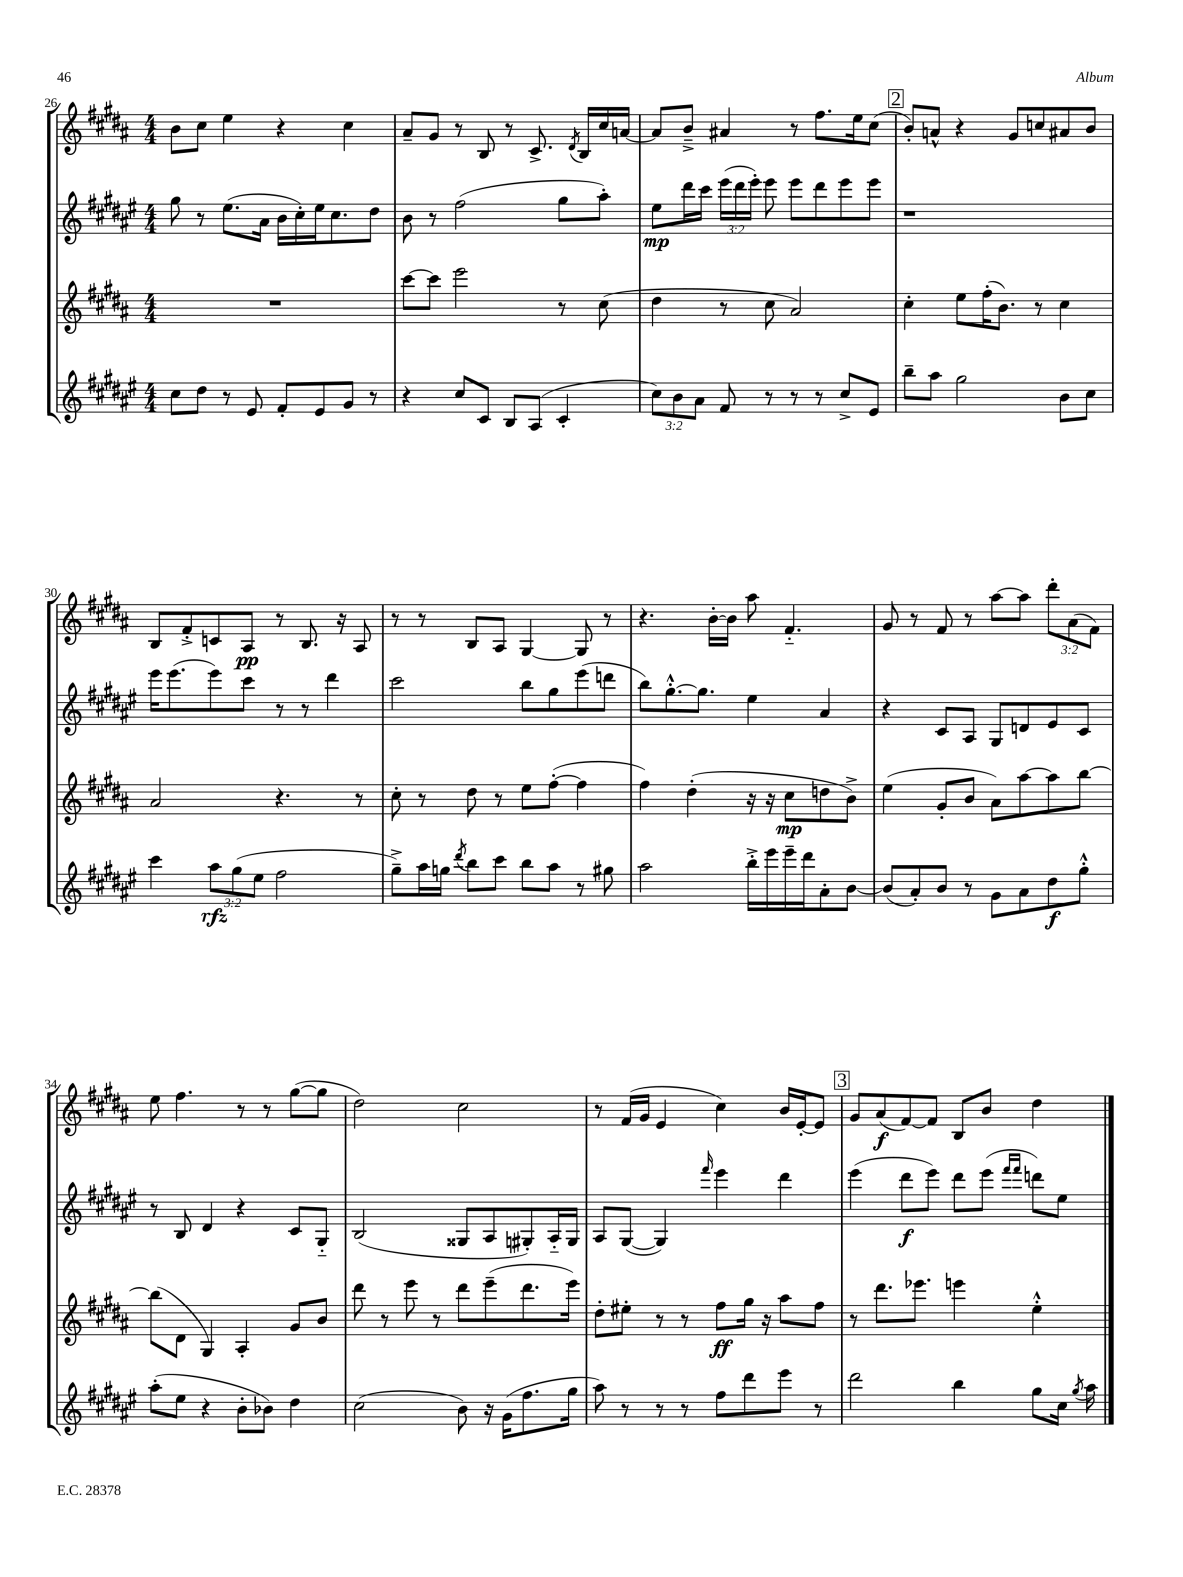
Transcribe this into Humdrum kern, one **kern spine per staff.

**kern	**kern	**kern	**kern
*staff4	*staff3	*staff2	*staff1
*clefG2	*clefG2	*clefG2	*clefG2
*k[f#c#g#d#a#e#]	*k[f#c#g#d#a#]	*k[f#c#g#d#a#e#]	*k[f#c#g#d#a#]
*M4/4	*M4/4	*M4/4	*M4/4
8cc#	1r	8gg#	8b
8dd#	.	8r	8cc#
8r	.	(8.ee#	4ee
8e#	.	.	.
.	.	16a#	.
8f#'	.	16b	4r
.	.	16cc#')	.
8e#	.	16ee#	.
.	.	8.cc#	.
8g#	.	.	4cc#
8r	.	8dd#	.
=	=	=	=
4r	[8ccc#	8b	8a#~
.	8ccc#]	8r	8g#
8cc#	2eee	(2ff#	8r
8c#	.	.	8B
8B	.	.	8r
(8A#	.	.	8.c#^
4c#'	8r	8gg#	.
.	.	.	8qd#
.	.	.	16B
.	(8cc#	8aa#')	16cc#
.	.	.	[16a
=	=	=	=
12cc#)	4dd#	8ee#	8a]
12b	.	.	.
.	.	16ddd#	8b~^
12a#	.	.	.
.	.	16ccc#	.
8f#	8r	(24eee#	4a#
.	.	24ddd#	.
.	.	24eee#')	.
8r	8cc#	8eee#	.
8r	2a#)	8eee#	8r
8r	.	8ddd#	8.ff#
8cc#^	.	8eee#	.
.	.	.	16ee
8e#	.	8eee#	(8cc#
=	=	=	=
8bb~	4cc#'	1r	8b')
8aa#	.	.	8a^^
2gg#	8ee	.	4r
.	(16ff#'	.	.
.	8.b)	.	.
.	.	.	8g#
.	8r	.	8cc
8b	4cc#	.	8a#
8cc#	.	.	8b
=	=	=	=
4ccc#	2a#	16eee#	8B
.	.	(8.eee#	.
.	.	.	8f#'^
12aa#	.	8eee#)	8c
(12gg#	.	.	.
.	.	8ccc#	8A#
12ee#	.	.	.
2ff#	4.r	8r	8r
.	.	8r	8.B
.	.	4ddd#	.
.	.	.	16r
.	8r	.	8A#
=	=	=	=
8gg#~^)	8cc#'	2ccc#	8r
16aa#	8r	.	8r
16gg	.	.	.
8qddd#	.	.	.
8bb	8dd#	.	8B
8ccc#	8r	.	8A#
8bb	8ee	8bb	[4G#
8aa#	([8ff#'	8gg#	.
8r	4ff#]	(8eee#	8G#]
8gg#	.	8ddd	8r
=	=	=	=
2aa#	4ff#)	8bb)	4.r
.	.	[8.gg#'^^	.
.	(4dd#'	.	.
.	.	8.gg#]	.
.	.	.	[16b'
.	.	.	16b]
16bb'^	16r	4ee#	8aa#
16eee#	16r	.	.
16eee#~	8cc#	.	4.f#'~
16ddd#	.	.	.
8a#'	8dd	4a#	.
[8b	8b^)	.	.
=	=	=	=
(8b]	(4ee	4r	8g#
8a#')	.	.	8r
8b	8g#'	8c#	8f#
8r	8b	8A#	8r
8g#	8a#)	8G#	[8aa#
8a#	[8aa#	8d	8aa#]
8dd#	8aa#]	8e#	12ddd#'
.	.	.	(12a#
8gg#'^^	[8bb	8c#	.
.	.	.	12f#)
=	=	=	=
(8aa#'	(8bb]	8r	8ee
8ee#	8d#	8B	4.ff#
4r	4G#)	4d#	.
8b'	4A#'	4r	8r
8b-)	.	.	8r
4dd#	8g#	8c#	([8gg#
.	8b	8G#'~	8gg#]
=	=	=	=
(2cc#	8ddd#	(2B	2dd#)
.	8r	.	.
.	8eee	.	.
.	8r	.	.
8b)	8ddd#	8G##	2cc#
16r	(8eee~	8A#	.
(16g#	.	.	.
8.ff#	8.ddd#	8G#')	.
.	.	16A#'~	.
16gg#	16eee)	16G#	.
=	=	=	=
8aa#)	8dd#'	8A#	8r
8r	8ee#'	([8G#	(16f#
.	.	.	16g#
8r	8r	4G#])	4e
8r	8r	.	.
.	.	16qqfff#	.
8ff#	8ff#	4eee#	4cc#)
8ddd#	16gg#	.	.
.	16r	.	.
8eee#	8aa#	4ddd#	16b
.	.	.	[16e'
8r	8ff#	.	8e]
=	=	=	=
2ddd#	8r	(4eee#	8g#
.	8.ddd#	.	(8a#
.	.	8ddd#	[8f#)
.	8.eee-	.	.
.	.	8eee#)	8f#]
4bb	4eee	8ddd#	8B
.	.	(8eee#	8b
.	.	16qqfff#	.
.	.	16qqfff#	.
8gg#	4ee'^^	8ddd)	4dd#
16cc#	.	8ee#	.
8qgg#	.	.	.
16aa#	.	.	.
==	==	==	==
*-	*-	*-	*-
